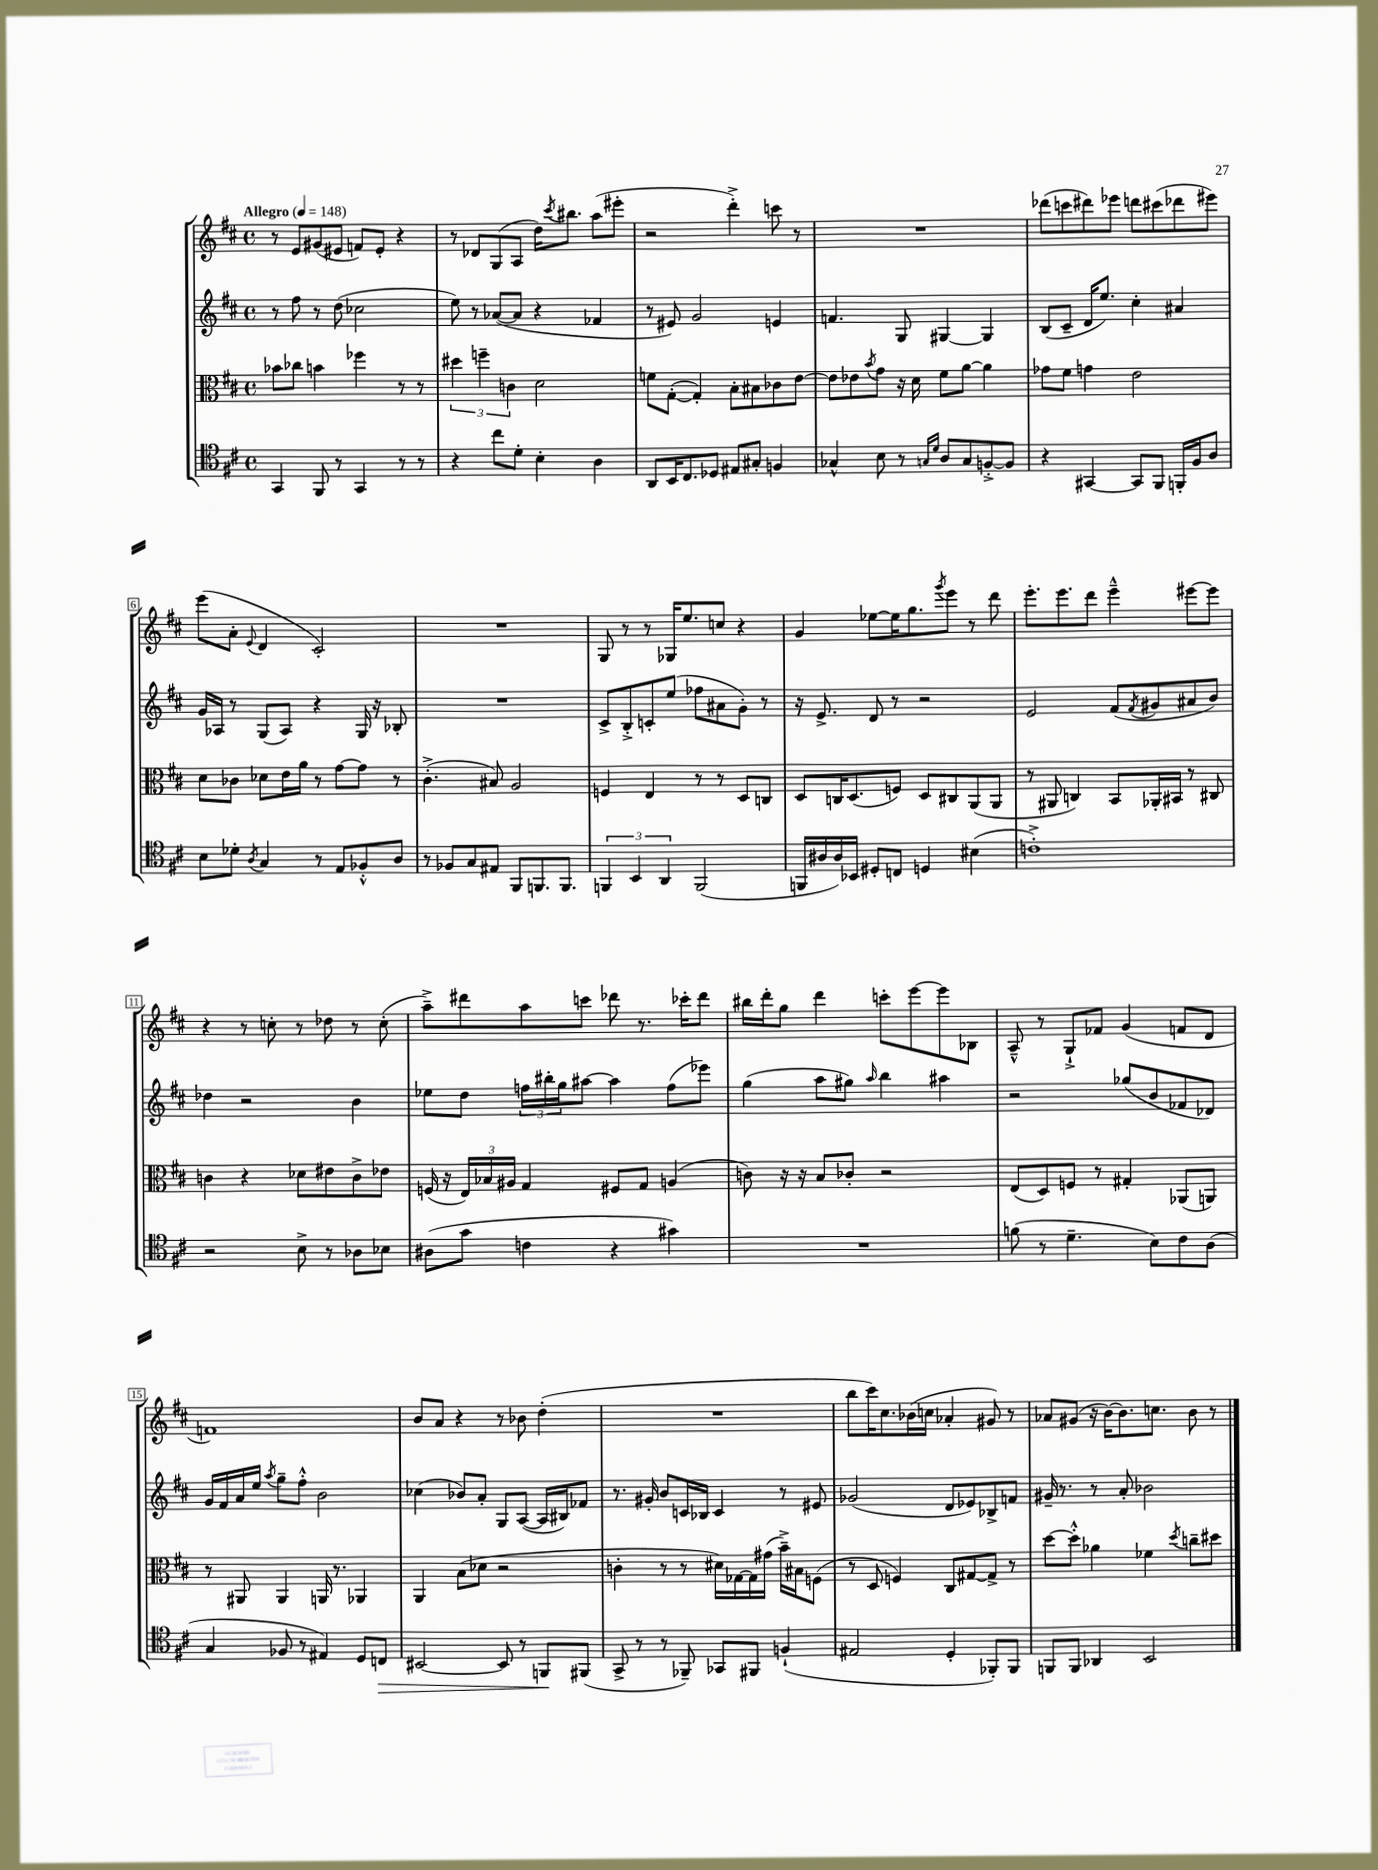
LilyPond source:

<<
\new StaffGroup <<
\new Staff = "s0" {
    \clef treble \key d \major \defaultTimeSignature \time 4/4 \tempo "Allegro" 4 = 148
    r8 e'8 gis'8( eis'8 f'8) eis'8-. r4 |
    r8 des'8 g8( a8 d''16) \acciaccatura { cis'''8 } bis''8. a''8( eis'''8-. |
    r2 d'''4-.->) c'''8 r8 |
    R1 |
    des'''8( c'''8 dis'''8) ees'''8 d'''8 cis'''8( des'''8 eis'''8) |
    e'''8( a'8-. \appoggiatura { e'8 } d'4 cis'2-.) |
    R1 |
    g8 r8 r8 ges16 e''8. c''8 r4 |
    g'4 ees''8~ ees''16 g''8. \acciaccatura { g'''8 } e'''8 r8 d'''8 |
    e'''8.-. e'''8. d'''8 e'''4---^ eis'''8~ eis'''8 |
    r4 r8 c''8-. r8 des''8 r8 c''8-.( |
    a''8--->) dis'''8 a''8 c'''8 des'''8 r8. ces'''16-. des'''8 |
    bis''16 d'''16-. g''8 d'''4 c'''8-. e'''8~ e'''8 bes8 |
    a8---^ r8 g8-!-> fes'8 g'4( f'8 d'8 |
    f'1) |
    b'8 a'8 r4 r8 bes'8 d''4-.( |
    R1 |
    b''8 cis'''16) cis''8. bes'16( c''16 aes'4-. gis'8) r8 |
    aes'8 gis'8( r16 b'16~) b'8. c''8. b'8 r8 \bar "|." |
}
\new Staff = "s1" {
    \clef treble \key d \major \defaultTimeSignature \time 4/4
    r8 fis''8 r8 d''8( ces''2 |
    e''8) r8 aes'8~( aes'8 r4 fes'4 |
    r8 eis'8) g'2 e'4 |
    f'4. g8 gis4~ gis4 |
    b8( cis'8-- d'16 e''8.) cis''4-. ais'4 |
    g'16 aes16 r8 g8( aes8) r4 g16 r16 bes8-. |
    R1 |
    cis'8-> b8-.-> c'8-. e''8( fes''8 ais'8 g'8-.) r8 |
    r16 e'8.-> d'8 r8 r2 |
    e'2 fis'8( \acciaccatura { fis'8 } gis'8 ais'8 b'8) |
    des''4 r2 b'4 |
    ees''8 d''8 \tuplet 3/2 { f''16 bis''16-. g''16 } ais''8~ ais''4 f''8( ees'''8) |
    g''4( a''8 gis''8) \grace { a''16 } b''4 ais''4 |
    r2 ges''8( b'8 fes'8 des'8) |
    g'16 fis'16 a'16 e''16 \acciaccatura { a''8 } g''8-- fis''8-.-^ b'2 |
    ces''4( bes'8) a'8-. g8 a8~( a16 bis16) fes'8 |
    r8. gis'16-. b'8 c'16 bes16 c'4 r8 eis'8 |
    ges'2( d'8 ees'8) bes8-> f'8 |
    gis'16-- r8. r8 a'8-. bes'2 \bar "|." |
}
\new Staff = "s2" {
    \clef alto \key d \major \defaultTimeSignature \time 4/4
    bes'8 ces''8 b'4 fes''4 r8 r8 |
    \tuplet 3/2 { dis''4 f''4-- c'4 } d'2 |
    f'8 g8~-.( g4-.) b8-. bis8 ces'8 e'8~ |
    e'8 ees'8 \acciaccatura { b'8 } g'8 r16 d'16 fis'8 a'8~ a'4 |
    ges'8 fis'8 g'4 e'2 |
    d'8 ces'8 des'8 e'16 a'16 r8 g'8~ g'8 r8 |
    cis'4.-.->( bis8) a2 |
    f4 e4 r8 r8 d8 c8 |
    d8 c16 d8.( f8) d8 cis8 a,8( a,8 |
    r8 ais,8 c4) b,8 aes,16-. bis,16 r8 cis8 |
    c'4 r4 des'8 eis'8 c'8-> ees'8 |
    f16( r16 \tuplet 3/2 { e16) bes16 ais16 } g4 fis8 g8 a4( |
    c'8) r16 r16 b8 ces'8-. r2 |
    e8( d8) f8 r8 gis4-. aes,8( a,8) |
    r8 ais,8 ais,4 a,16 r8. aes,4 |
    a,4 b8( des'8 r2 |
    c'4-. r8 r8 dis'16) ges16~ ges16 gis'16( b'16--->) bis16 f8( |
    r8 d8 f4) cis8 gis8~ gis8-> r8 |
    d''8~ d''8-.-^ aes'4 fes'4 \acciaccatura { d''8 } c''8-- dis''8 \bar "|." |
}
\new Staff = "s3" {
    \clef tenor \key d \major \defaultTimeSignature \time 4/4
    g,4 fis,8 r8 g,4 r8 r8 |
    r4 cis''8 d'8-. b4-. a4 |
    a,8 b,16 cis8. des8 eis8 gis8-. f4 |
    ges4-^ b8 r8 \grace { g16 d'16 } a8 g8 f8~-.-> f8 |
    r4 gis,4~ gis,8 fis,8 f,16-. fis16 a8 |
    b8 des'8-. \acciaccatura { a8 } g4 r8 e8 fes8-.-^ a8 |
    r8 fes8 g8 eis8 fis,8 f,8. f,8. |
    \tuplet 3/2 { f,4 b,4 a,4 } f,2( |
    f,16 ais16 ais16) bes,16 dis8-. c8 d4 bis4( |
    c'1-.->) |
    r2 b8-> r8 aes8 bes8 |
    ais8( g'8 c'4 r4 gis'4) |
    R1 |
    f'8( r8 d'4.-- b8) cis'8 a8( |
    g4 fes8 r8 eis4) d8 c8\> |
    bis,2~ bis,8 r8 f,8\! fis,8( |
    g,8-> r8 r8 fes,8--) ges,8 fis,8 f4-!( |
    eis2 d4-. fes,8-.) fes,8 |
    f,8 f,8 aes,4 b,2 \bar "|." |
}
>>
>>
\layout { \context { \Score \override BarNumber.stencil = #(make-stencil-boxer 0.1 0.3 ly:text-interface::print) } }
